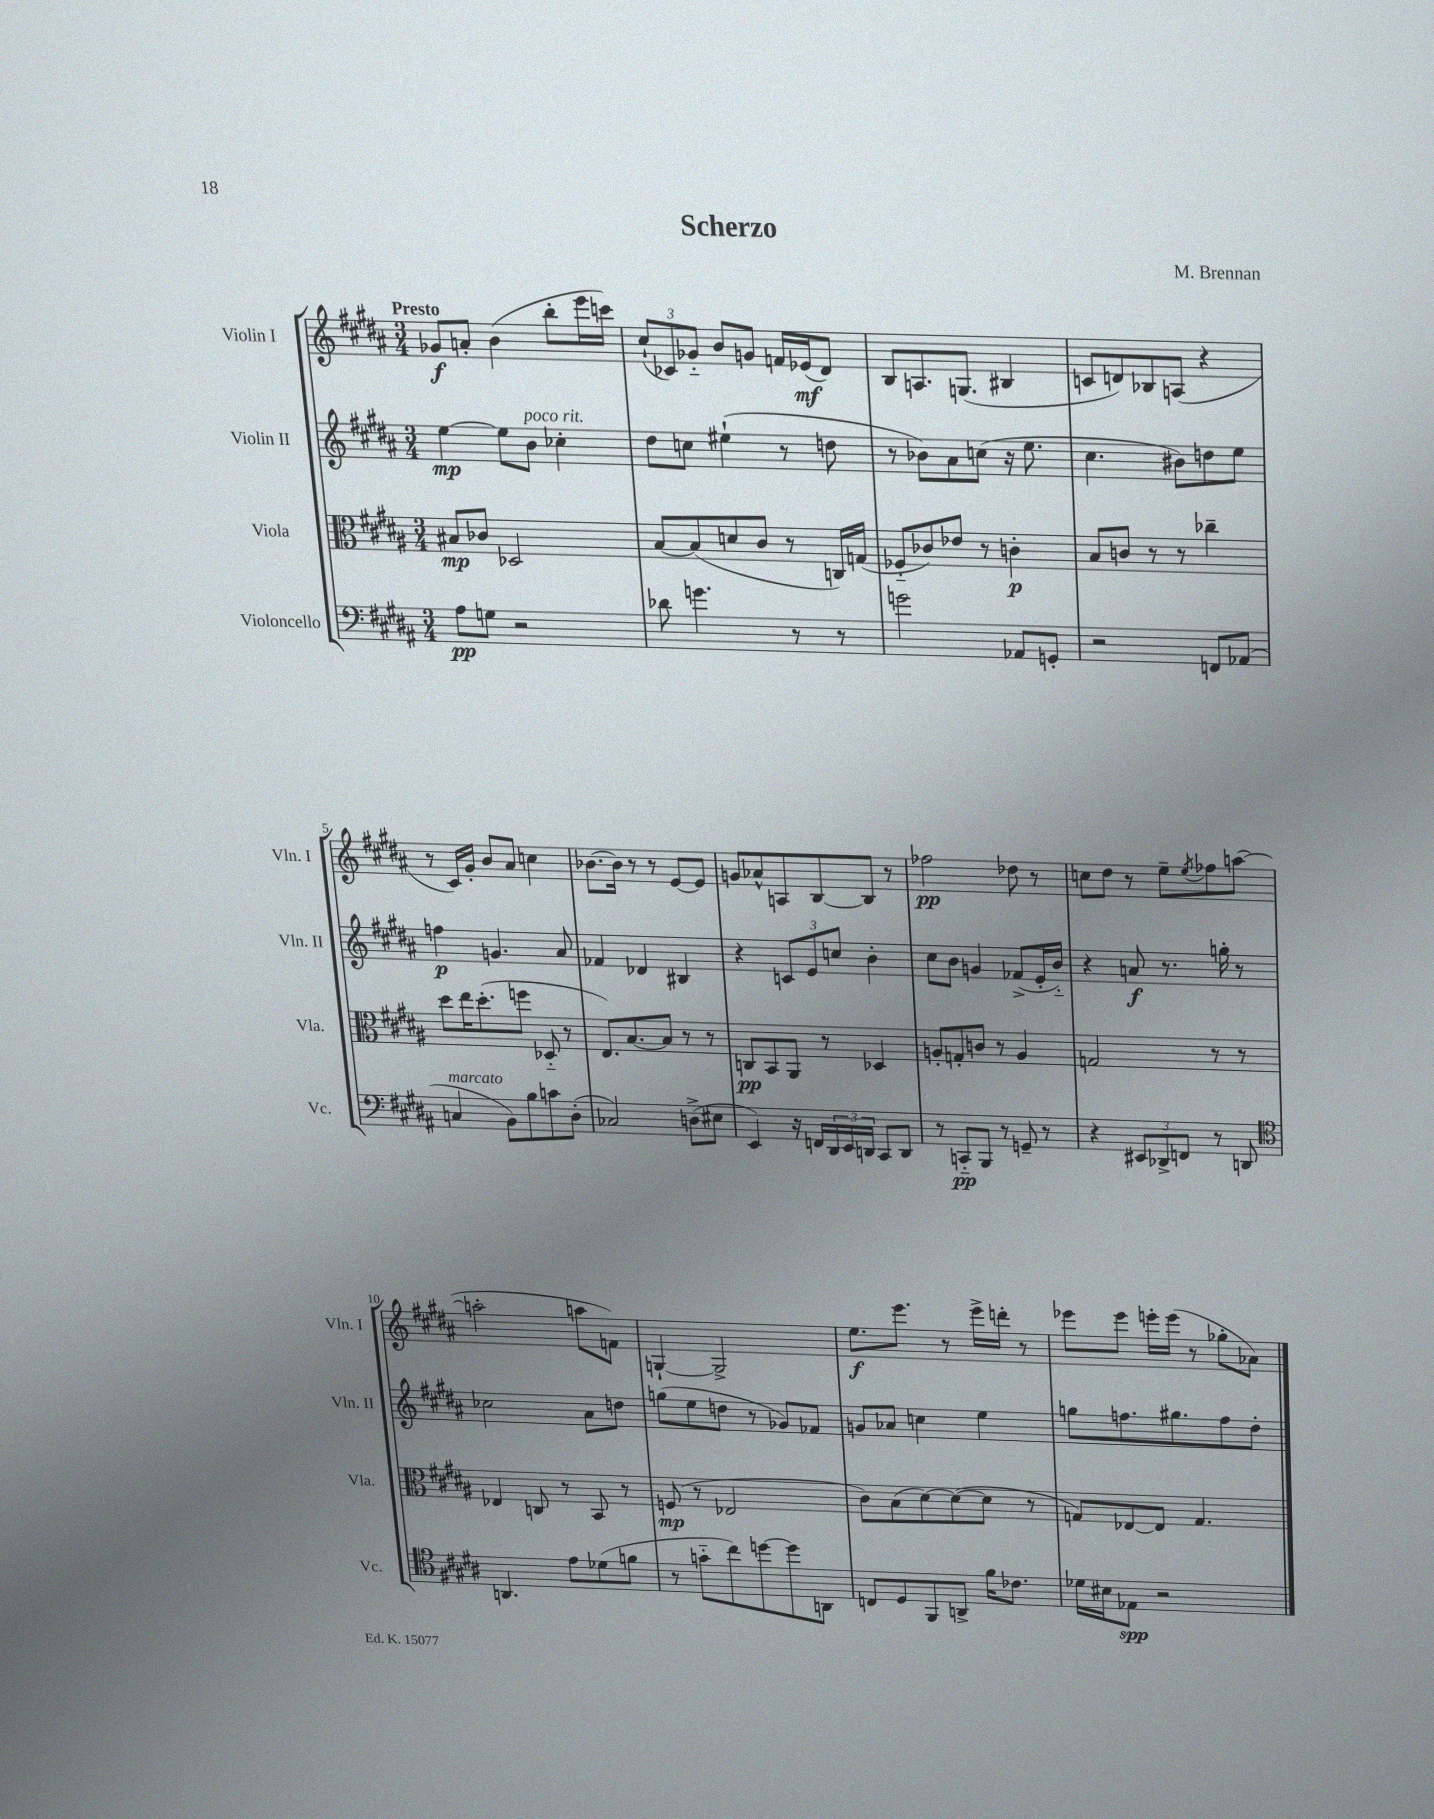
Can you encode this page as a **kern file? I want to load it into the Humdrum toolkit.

**kern	**dynam	**kern	**dynam	**kern	**dynam	**kern	**dynam
*part4	*part4	*part3	*part3	*part2	*part2	*part1	*part1
*staff4	*staff4	*staff3	*staff3	*staff2	*staff2	*staff1	*staff1
*I"Violoncello	*	*I"Viola	*	*I"Violin II	*	*I"Violin I	*
*I'Vc.	*	*I'Vla.	*	*I'Vln. II	*	*I'Vln. I	*
*clefF4	*	*clefC3	*	*clefG2	*	*clefG2	*
*k[f#c#g#d#a#]	*	*k[f#c#g#d#a#]	*	*k[f#c#g#d#a#]	*	*k[f#c#g#d#a#]	*
*M3/4	*	*M3/4	*	*M3/4	*	*M3/4	*
=1	=1	=1	=1	=1	=1	=1	=1
!	!	!	!	!	!	!LO:TX:a:B:t=Presto	!
8A#\L	pp	8B#X/L	mp	[4ee\	mp	8g-X/L	f
8Gn\J	.	8c-X/J	.	.	.	8an'/J	.
2r	.	2D-X/	.	8ee\L]	.	(4b\	.
!	!	!	!	!LO:TX:a:i:t=poco rit.	!	!	!
.	.	.	.	8b\J	.	.	.
.	.	.	.	4cc-X'\	.	8bb'\L	.
.	.	.	.	.	.	16eee\L	.
.	.	.	.	.	.	16cccn\JJ)	.
=2	=2	=2	=2	=2	=2	=2	=2
8d-X\	.	[8B/L	.	8dd#\L	.	(12cc#`/L	.
.	.	.	.	.	.	12c-X/)	.
4.gn\	.	(8B/]	.	8ccn\J	.	.	.
.	.	.	.	.	.	12g-X/J	.
.	.	8dn/	.	(4ee#X`\	.	8b/L	.
.	.	8c#/J	.	.	.	8gn/J	.
8r	.	8r	.	8r	.	16fn/LL	.
.	.	.	.	.	.	(16e-X/J	mf
8r	.	16Cn/LL)	.	8ddn\	.	8d#/J)	.
.	.	(16Gn/JJ	.	.	.	.	.
=3	=3	=3	=3	=3	=3	=3	=3
2gn\	.	8F-X/L	.	8r	.	8B/L	.
.	.	8c-X/)	.	8b-X\L)	.	8.An/	.
.	.	8e-X/J	.	8a#\	.	.	.
.	.	.	.	.	.	(8.Gn/J	.
.	.	8r	.	(8ccn\J	.	.	.
8AA-X/L	.	4cn'\	p	16r	.	4B#X/	.
.	.	.	.	8.ee\	.	.	.
8GGn'/J	.	.	.	.	.	.	.
=4	=4	=4	=4	=4	=4	=4	=4
2r	.	8B/L	.	4.cc#\	.	8cn/L	.
.	.	8cn/J	.	.	.	8dn/)	.
.	.	8r	.	.	.	8B-X/	.
.	.	8r	.	8b#X\L)	.	(8An/J	.
8FFn/L	.	4cc-X~\	.	8ddn\	.	4r	.
(8AA-X/J	.	.	.	8ee\J	.	.	.
!!LO:LB:g=z
=5	=5	=5	=5	=5	=5	=5	=5
!LO:TX:a:i:t=marcato	!	!	!	!	!	!	!
4Cn/	.	8dd#\L	.	4ffn\	p	8r	.
.	.	16ee\K	.	.	.	16c#/LL)	.
.	.	(8.dd#'\	.	.	.	16g#'/JJ	.
8BB\L)	.	.	.	4.gn/	.	8b/L	.
8B\	.	8ffn\J	.	.	.	8a#/J	.
8cn\	.	8D-X/	.	.	.	4ccn\	.
(8D#'\J	.	8r	.	8a#/	.	.	.
=6	=6	=6	=6	=6	=6	=6	=6
2C-X/)	.	8.E/L)	.	4f-X/	.	[8.b-X\L	.
.	.	[8.B/	.	.	.	16b-\Jk]	.
.	.	.	.	4d-X/	.	8r	.
.	.	8B/J]	.	.	.	8r	.
(8Dn^\L	.	8r	.	4B#X/	.	[8e/L	.
8E#X\J	.	8r	.	.	.	8e/J]	.
=7	=7	=7	=7	=7	=7	=7	=7
4EE/)	.	8Cn/L	pp	4r	.	8gn/L	.
.	.	8BB/	.	.	.	8a-X^^/	.
16r	.	8AA#/J	.	12cn/L	.	8An/	.
16FFn/LL	.	.	.	.	.	.	.
.	.	.	.	12e/	.	.	.
24DD#/	.	8r	.	.	.	[8B/	.
24EE/	.	.	.	12ccn/J	.	.	.
24DDn/JJ	.	.	.	.	.	.	.
8CC#/L	.	4D-X/	.	4b'\	.	8B/J]	.
8DD/J	.	.	.	.	.	8r	.
=8	=8	=8	=8	=8	=8	=8	=8
8r	.	8An'/L	.	8cc#\L	.	2ff-X\	pp
8CCn/L	pp	8Gn'/	.	8b\J	.	.	.
8BBB/J	.	8cn/J	.	4gn/	.	.	.
8r	.	8r	.	.	.	.	.
8GGn~/	.	4A/	.	(8f-X^/L	.	8dd-X\	.
8r	.	.	.	16e'/L	.	8r	.
.	.	.	.	16b/JJ)	.	.	.
=9	=9	=9	=9	=9	=9	=9	=9
4r	.	2Gn/	.	4r	.	8ccn\L	.
.	.	.	.	.	.	8dd#\J	.
12EE#X/L	.	.	.	8an/	f	8r	.
12DD-X^/	.	.	.	.	.	.	.
.	.	.	.	8.r	.	8ee~\L	.
12FFn/J	.	.	.	.	.	.	.
.	.	.	.	.	.	8qee/	.
8r	.	8r	.	.	.	8ff-X\	.
.	.	.	.	16ggn'\	.	.	.
8DDn/	.	8r	.	8r	.	([8aan\J	.
!!LO:LB:g=z
=10	=10	=10	=10	=10	=10	=10	=10
*clefC4	*	*	*	*	*	*	*
4.AAn/	.	4E-X/	.	2cc-X\	.	2aan'\]	.
.	.	8Cn/	.	.	.	.	.
8e\L	.	8r	.	.	.	.	.
(8d-X\	.	8BB/	.	8a#\L	.	8aan\L	.
8fn\J	.	8r	.	8ddn\J	.	8fn\J)	.
=11	=11	=11	=11	=11	=11	=11	=11
8r	.	(8Fn/	mp	(8ggn\L	.	[4Gn`/	.
8gn\L	.	8r	.	8ee\	.	.	.
8cc#\)	.	2E-X/	.	8ddn\J	.	2G^/]	.
[8ddn\	.	.	.	8r	.	.	.
8dd\]	.	.	.	8g-X/L)	.	.	.
8AAn\J	.	.	.	8f-X/J	.	.	.
=12	=12	=12	=12	=12	=12	=12	=12
8Cn/L	.	8c#\L)	.	8gn/L	.	8.ee\L	f
8D#/	.	(8B\	.	8a-X/J	.	.	.
.	.	.	.	.	.	8.eee\J	.
8FF#/	.	[8d#\)	.	4ccn\	.	.	.
8AAn^/J	.	(8d#\_	.	.	.	8r	.
16f#\KL	.	8d#\J]	.	4ee\	.	16eee^\LL	.
8.c-X\J	.	.	.	.	.	16dddn'\JJ	.
.	.	8r	.	.	.	8r	.
=13	=13	=13	=13	=13	=13	=13	=13
16d-X\LL	.	8Gn/L)	.	8ggn\L	.	8eee-X\L	.
16B#X\J	.	.	.	.	.	.	.
8E-X\J	spp	[8E-X/	.	8.ffn\	.	8eee-\J	.
2r	.	8E-/J]	.	.	.	16eeen'\LL	.
.	.	.	.	8.gg#X\	.	(16eee\JJ	.
.	.	4.G/	.	.	.	8r	.
.	.	.	.	8ff\	.	8gg-X'\L	.
.	.	.	.	8dd#'\J	.	8a-X\J)	.
==	==	==	==	==	==	==	==
*-	*-	*-	*-	*-	*-	*-	*-
